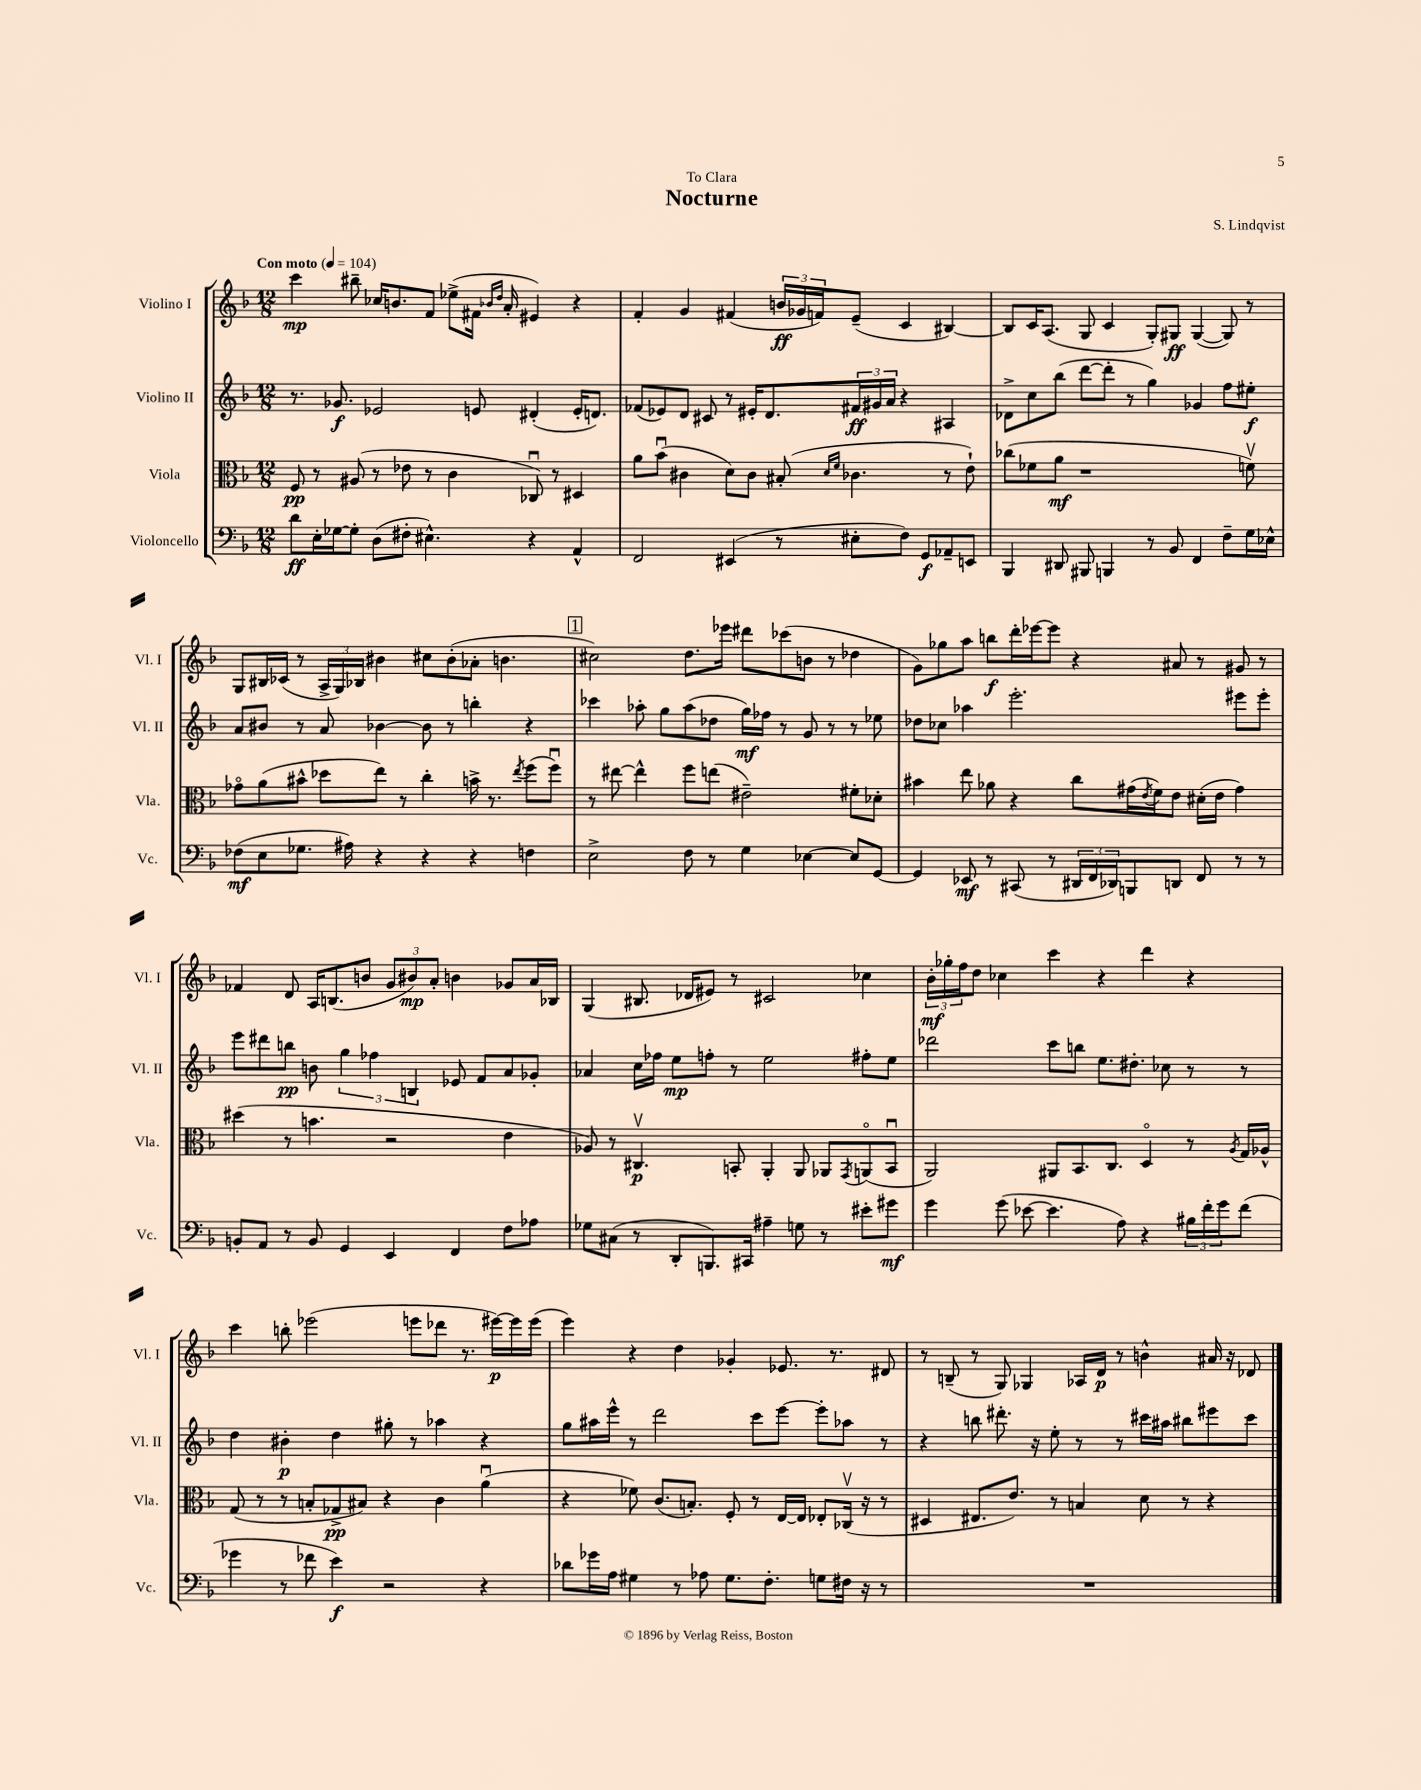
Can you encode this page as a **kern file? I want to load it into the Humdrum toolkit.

**kern	**kern	**kern	**kern
*staff4	*staff3	*staff2	*staff1
*clefF4	*clefC3	*clefG2	*clefG2
*k[b-]	*k[b-]	*k[b-]	*k[b-]
*M12/8	*M12/8	*M12/8	*M12/8
*MM104	*MM104	*MM104	*MM104
8d	8F	8.r	4ccc
16E'	8r	.	.
[16G-	.	8.g-	.
8G-']	(8A#	.	8bb#~
(8D	8r	2e-	16cc-
.	.	.	8.b
8F#'	8e-	.	.
4.E#^^)	8r	.	8f
.	4c	.	(8ee-^
.	.	8e	16f#
.	.	.	16qqb-
.	.	.	16qqdd
.	.	.	16a'
4r	8C-u)	(4d#'	4e#)
.	8r	.	.
4AA^^	4D#	16e'	4r
.	.	8.d)	.
=	=	=	=
2FF	8a	(8f-	4f'
.	(8b-u	8e-)	.
.	4c#	8d	4g
.	.	8c#	.
(4EE#	8d)	8r	(4f#
.	8c#	16e#'	.
.	.	8.d	.
8r	(8B#'	.	24b
.	.	.	24g-
.	.	.	24f)
.	16qqd	.	.
.	16qqf	.	.
8E#'	4.c-	24f#	(8e~
.	.	24g#	.
.	.	24a	.
8F)	.	4r	4c
8GG	.	.	.
8AA-~	8r	4A#	[4B#)
8EE	8e`)	.	.
=	=	=	=
4BBB-	(8cc-	8d-^	8B#]
.	8f-	8cc	16c
.	.	.	(8.A
8DD#	8a	(8bb-	.
8BBB#	1r	[8ddd	8G
4BBB	.	8ddd']	4c
.	.	8r	.
8r	.	4gg)	8G')
8BB-	.	.	8G#
4FF	.	4g-	([4G#
8F~	.	8ff	8G#])
16G	8fv)	8ee#'	8r
16E-^^	.	.	.
=	=	=	=
(8F-	8g-o	8a	8G
8E	(8a	8b#	16B#
.	.	.	(16c-
8.G-	8b#^^	8r	8r
.	8dd-	8a	24A^
.	.	.	24G)
16A#)	.	.	.
.	.	.	24B-
4r	8ee)	[4b-	4b#
.	8r	.	.
4r	4cc'	8b-]	8cc#
.	.	8r	(8b#'
4r	16b^	4bb'	8a-'
.	8.r	.	.
.	.	.	4.b
.	8qee	.	.
4F	(8ff	4r	.
.	8ffu)	.	.
=	=	=	=
2E^	8r	4ccc-	2cc#)
.	[8ee#	.	.
.	4ee#^^]	8aa-'	.
.	.	8gg	.
8F	8ff	(8aa-	8.dd
8r	(8ee	8dd-	.
.	.	.	16eee-
4G	2e#~)	16gg)	8ddd#
.	.	16ff-	.
.	.	8r	(8ccc-
[4E-	.	8g	8b
.	.	8r	8r
8E-]	8f#'	8r	4dd-
[8GG	8d-'	8ee-	.
=	=	=	=
4GG]	4b#	8dd-	8g)
.	.	8cc-	8gg-
8EE-	8ee	4aa-	8aa
8r	8a-	.	8bb
(8CC#	4r	2.eee'	16ddd'
.	.	.	[16eee-
8r	.	.	8eee-]
24DD#	8cc	.	4r
24FF	.	.	.
24DD-)	.	.	.
8BBB	(16g#	.	.
.	8qe	.	.
.	16f)	.	.
8DD	8e	.	8a#
8FF	(16d#'	.	8r
.	16e	.	.
8r	4g#)	8eee#	8g#
8r	.	8eee#'	8r
=	=	=	=
8BB'	(4dd#	8eee	4f-
8AA	.	8ddd#	.
8r	8r	8bb	8d
8BB	4.b	8b	16A
.	.	.	(8.B
4GG	.	6gg	.
.	.	.	8b
.	.	6ff-	.
4EE	2r	.	12g
.	.	6B	12b#)
.	.	.	12a'
4FF	.	8e-	4b
.	.	8f	.
8F	4e	8a	8g-
8A-	.	8g-'	16a
.	.	.	16B-
=	=	=	=
8G-	8A-)	4a-	(4G
(8C#	8r	.	.
8r	4.C#v	16cc	8.B#
.	.	16ff-	.
8DD'	.	8ee	.
.	.	.	16d-
8.BBB)	.	8ff'	8e#)
.	8BB'	8r	8r
16CC#	.	.	.
4A#~	4AA'	2ee	2c#
8G	8AA	.	.
8r	8AA-	.	.
.	8qGG	.	.
8e#'	(8AAo	8ff#'	4cc-
8g#	8BBu	8ee	.
=	=	=	=
4g	2AA)	2ddd-	24b-'
.	.	.	24gg-'
.	.	.	24ff
.	.	.	8dd
(8g	.	.	4cc-
[8e-	.	.	.
4.e-]	8AA#	8ccc	4ccc
.	8.BB-	8bb	.
.	.	8.ee	4r
.	8.C	.	.
8A)	.	.	.
.	.	8.dd#'	.
4r	4Do	.	4ddd
.	.	8cc-	.
24B#	8r	8r	4r
24f'	.	.	.
24g	.	.	.
.	8qA	.	.
(8f	16G	8r	.
.	16A-^^	.	.
=	=	=	=
4g-	(8G	4dd	4ccc
.	8r	.	.
8r	8r	4b#'	8bb'
8f-	8B'	.	(2eee-
4e)	8G-^	4dd	.
.	8B#)	.	.
2r	4r	8gg#'	.
.	.	8r	8eee
.	4c	4aa-	8ddd-
.	.	.	8.r
4r	(4au	4r	.
.	.	.	[16eee#)
.	.	.	16eee#]
.	.	.	(16eee#
=	=	=	=
8d-	4r	8gg	4eee)
16g-	.	16aa#	.
16A	.	16eee^^	.
4G#	8f-)	8r	4r
.	(8.c	2ddd	.
8r	.	.	4dd
.	8.B')	.	.
8A-	.	.	.
8.G#	8F'	.	4g-'
.	8r	8ccc	.
8.F'	.	.	.
.	[16E	[8eee	8.e-
.	16E]	.	.
8G	8E-'	8eee']	.
.	.	.	8.r
16F#	(16C-v	8aa-	.
16r	16r	.	.
8r	8r	8r	8d#
=	=	=	=
1.r	4D#	4r	8r
.	.	.	(8B~
.	8.E#	8bb	8r
.	.	8.ddd#'	8G)
.	8.e)	.	.
.	.	.	4G-
.	.	16r	.
.	8r	8ee'	.
.	4B	8r	16A-
.	.	.	16d
.	.	8r	8r
.	8d	16ccc#	4b^^
.	.	16aa#	.
.	8r	8bb#	.
.	4r	8eee#	16a#
.	.	.	16r
.	.	8ccc#	8d-
==	==	==	==
*-	*-	*-	*-
